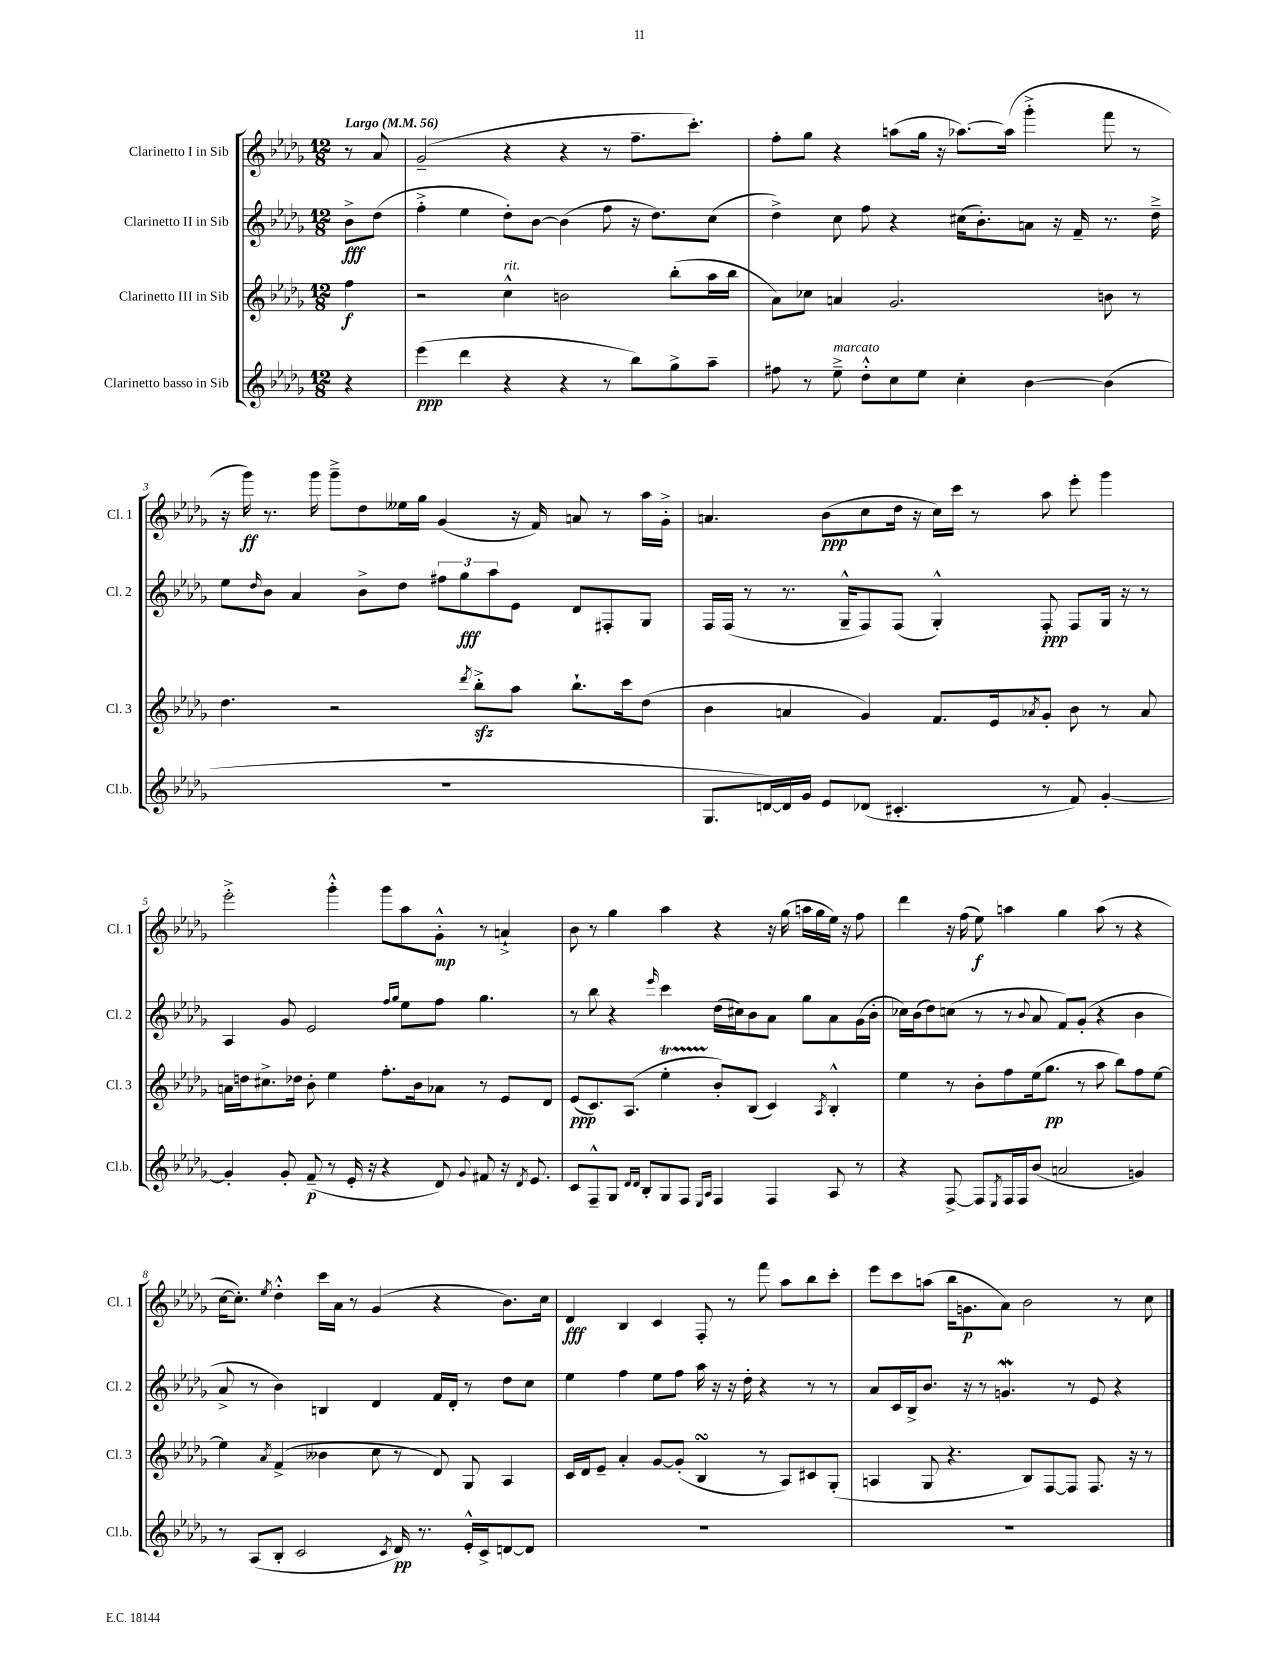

**kern	**kern	**kern	**kern
*staff4	*staff3	*staff2	*staff1
*clefG2	*clefG2	*clefG2	*clefG2
*k[b-e-a-d-g-]	*k[b-e-a-d-g-]	*k[b-e-a-d-g-]	*k[b-e-a-d-g-]
*M12/8	*M12/8	*M12/8	*M12/8
*MM56	*MM56	*MM56	*MM56
4r	4ff	8b-^	8r
.	.	(8dd-	8a-
=	=	=	=
(4eee-	2r	4ff'^	(2g-~
4ddd-	.	4ee-	.
4r	4cc^^	8dd-')	4r
.	.	[8b-	.
4r	2b	(4b-]	4r
8r	.	8ff	8r
8bb-)	.	16r	8.ff~
.	.	8.dd-)	.
8gg-^	(8bb-'	.	.
.	.	.	8.ccc')
8aa-~	16aa-	(8cc	.
.	16bb-	.	.
=	=	=	=
8ff#	8a-)	4dd-^)	8ff'
8r	8cc-	.	8gg-
8ee-~^	4a	8cc	4r
8dd-'^^	.	8ff	.
8cc	2.g-	4r	(8aa
8ee-	.	.	16gg-
.	.	.	16r
4cc'	.	(16cc#	[8.aa-)
.	.	8.b-')	.
.	.	.	(16aa-]
[4b-	.	8a	4ggg-'^
.	.	16r	.
.	.	16f~	.
(4b-]	8b	8.r	8fff
.	8r	.	8r
.	.	16dd-~^	.
=	=	=	=
1.r	4.dd-	8ee-	16r
.	.	.	16ggg-)
.	.	16qqdd-	.
.	.	8b-	8.r
.	.	4a-	.
.	.	.	16ggg-
.	2r	.	8ggg-~^
.	.	8b-^	8dd-
.	.	8dd-	16ee--
.	.	.	16gg-
.	.	12ff#	(4g-
.	.	12gg-	.
.	8qddd-	.	.
.	8bb-'^	.	.
.	.	12aa-	.
.	8aa-	8e-	16r
.	.	.	16f)
.	8.bb-`	8d-	8a
.	.	8F#'	8r
.	16ccc	.	.
.	(8dd-	8G-	16aa-
.	.	.	16g-'^
=	=	=	=
8.G-	4b-	16F	4.a
.	.	(16F	.
.	.	8r	.
[16d)	.	.	.
16d]	4a	8.r	.
16g-	.	.	.
8e-	.	.	(8b-
.	.	16G-~^^	.
(8d-	4g-)	8F)	8cc
4.c#'	.	(8F	16dd-
.	.	.	16r
.	8.f	4G-'^^)	16cc)
.	.	.	16ccc
.	.	.	8r
.	16e-	.	.
.	8qa-	.	.
8r	8g-'	8F'	8aa-
8f)	8b-	8F	8eee-'
[4g-'	8r	16G-	4ggg-
.	.	16r	.
.	8a-	8r	.
=	=	=	=
4g-']	16a	4A-	2eee-'^
.	16dd	.	.
.	8.cc#^	.	.
8g-'	.	8g-	.
.	16dd-	.	.
(8f~	8b-'	2e-	.
8r	4ee-	.	4ggg-'^^
16e-'	.	.	.
16r	.	.	.
4r	8.ff'	.	8ggg-
.	.	16qqff	.
.	.	16qqgg-	.
.	.	8ee-	8aa-
.	16b-	.	.
8d-)	8a-	8ff	8g-'^^
8qqg-	.	.	.
8f#	8r	4.gg-	8r
16r	8e-	.	4a`^
8qd-	.	.	.
8.e-	.	.	.
.	8d-	.	.
=	=	=	=
8c	(8e-	8r	8b-
8F~^^	8.c)	8bb-	8r
8G-	.	4r	4gg-
.	(8.A-	.	.
16qqd-	.	.	.
16qqd-	.	.	.
8B-'	.	.	.
.	.	16qqeee-	.
8G-	4ee-'	4ccc	4aa-
8F	.	.	.
16qqE-	.	.	.
16qqA-	.	.	.
4F	8b-')	(16dd-	4r
.	.	16cc#)	.
.	(8B-	8b-	.
4F	4c)	8a-	16r
.	.	.	(16gg-
.	.	8gg-	16aa
.	.	.	16gg-
.	8qA-	.	.
8A-	4B-'^^	8a-	16ee-)
.	.	.	16r
8r	.	(16g-	8ff
.	.	16b-'	.
=	=	=	=
4r	4ee-	16cc-)	4ddd-
.	.	(16b-	.
.	.	8dd-)	.
[8F^	8r	(8cc	16r
.	.	.	(16ff
8F]	8b-'	8r	8ee-)
8qE-	.	.	.
16F	8ff	8r	4aa
16F	.	.	.
.	.	8qqb-	.
(8b-	(16ee-	8a-	.
.	8.gg-	.	.
2a	.	8f)	4gg-
.	8r	(8g-'	.
.	8aa-	4r	(8aa
.	8bb-)	.	8r
4g)	8ff	4b-	4r
.	[8ee-	.	.
=	=	=	=
8r	4ee-]	8a-^	[16cc
.	.	.	8.cc'])
(8A-	.	8r	.
.	8qa-	.	8qee-
8B-'	(4f^	4b-)	4dd-'^^
2c	.	.	.
.	4b--	4B	16ccc
.	.	.	16a-
.	.	.	8r
.	8cc	4d-	(4g-
8qc	.	.	.
16d-)	8r	.	.
8.r	.	.	.
.	8d-)	16f	4r
.	.	16d-'	.
16e-'^^	8G-	8r	.
16c^	.	.	.
[8d	4A-	8dd-	8.b-)
8d]	.	8cc	.
.	.	.	16cc
=	=	=	=
1.r	16c	4ee-	4d-
.	16d-	.	.
.	8e-~	.	.
.	4a-'	4ff	4B-
.	[8g-	8ee-	4c
.	(8g-']	8ff	.
.	4B-	16aa-	8F'
.	.	16r	.
.	.	16r	8r
.	.	16dd-'	.
.	8r	4r	8fff
.	8A-)	.	8aa-
.	8c#	8r	8bb-
.	(8G-'	8r	8ccc'
=	=	=	=
1.r	4A	8a-	8eee-
.	.	16c	8ccc
.	.	16B-^	.
.	8G-	8.b-	(8aa
.	4.r	.	16bb-
.	.	16r	8.g
.	.	8r	.
.	.	4.g	8a-)
.	8B-)	.	2b-
.	[8F	.	.
.	8F]	8r	.
.	8.F	8e-	.
.	.	4r	8r
.	16r	.	.
.	8r	.	8cc
==	==	==	==
*-	*-	*-	*-
